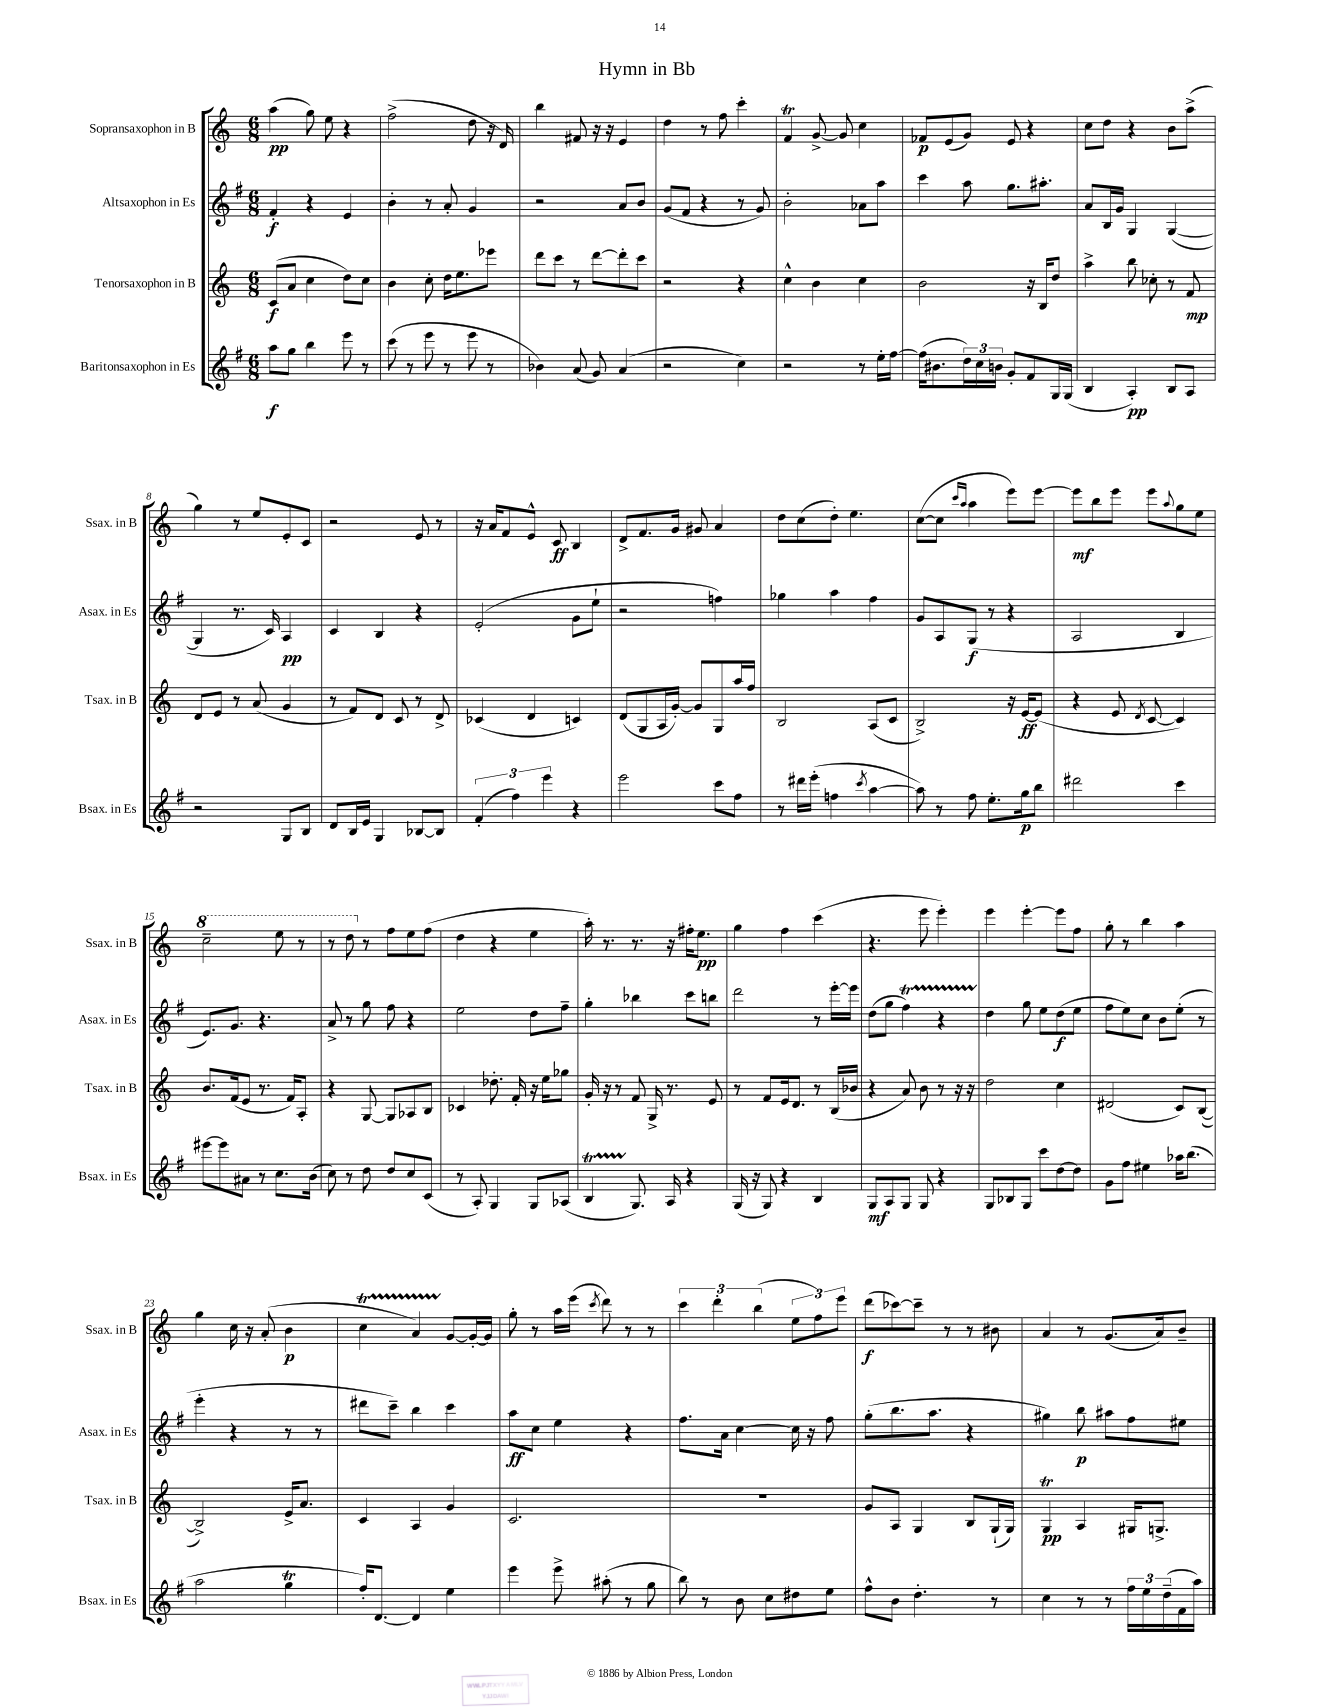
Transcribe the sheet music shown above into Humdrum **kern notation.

**kern	**dynam	**kern	**dynam	**kern	**dynam	**kern	**dynam
*part4	*part4	*part3	*part3	*part2	*part2	*part1	*part1
*staff4	*staff4	*staff3	*staff3	*staff2	*staff2	*staff1	*staff1
*I"Baritonsaxophon in Es	*	*I"Tenorsaxophon in B	*	*I"Altsaxophon in Es	*	*I"Sopransaxophon in B	*
*I'Bsax. in Es	*	*I'Tsax. in B	*	*I'Asax. in Es	*	*I'Ssax. in B	*
*clefG2	*	*clefG2	*	*clefG2	*	*clefG2	*
*k[f#]	*	*k[]	*	*k[f#]	*	*k[]	*
*M6/8	*	*M6/8	*	*M6/8	*	*M6/8	*
=1	=1	=1	=1	=1	=1	=1	=1
8aa\L	f	(8c/L	f	4f#'/	f	(4aa\	pp
8gg\J	.	8a/J	.	.	.	.	.
4bb\	.	4cc\	.	4r	.	8gg\)	.
.	.	.	.	.	.	8ee\	.
8eee\	.	8dd\L)	.	4e/	.	4r	.
8r	.	8cc\J	.	.	.	.	.
=2	=2	=2	=2	=2	=2	=2	=2
(8ccc\	.	4b\	.	4b'\	.	(2ff^\	.
8r	.	.	.	.	.	.	.
8eee\	.	8cc'\	.	8r	.	.	.
8r	.	16dd\KL	.	8a'/	.	.	.
.	.	8.ee\	.	.	.	.	.
8eee\	.	.	.	4g/	.	8dd\	.
8r	.	8eee-X\J	.	.	.	16r	.
.	.	.	.	.	.	16d/)	.
=3	=3	=3	=3	=3	=3	=3	=3
4b-X\)	.	8ddd\L	.	2r	.	4bb\	.
.	.	8ccc\J	.	.	.	.	.
(8a/	.	8r	.	.	.	8f#X/	.
8g/)	.	[8ddd\L	.	.	.	16r	.
.	.	.	.	.	.	16r	.
(4a/	.	8ddd'\]	.	8a/L	.	4e/	.
.	.	8ccc\J	.	8b/J	.	.	.
=4	=4	=4	=4	=4	=4	=4	=4
2r	.	2r	.	(8g/L	.	4dd\	.
.	.	.	.	8f#/J	.	.	.
.	.	.	.	4r	.	8r	.
.	.	.	.	.	.	8ff\	.
4cc\)	.	4r	.	8r	.	4ccc'\	.
.	.	.	.	8g/)	.	.	.
=5	=5	=5	=5	=5	=5	=5	=5
2r	.	4cc^^\	.	2b'\	.	4fT/	.
.	.	4b\	.	.	.	[8g^/	.
.	.	.	.	.	.	8g/]	.
8r	.	4cc\	.	8a-X\L	.	4cc\	.
16ee'\LL	.	.	.	8aa\J	.	.	.
[16ff#\JJ	.	.	.	.	.	.	.
=6	=6	=6	=6	=6	=6	=6	=6
(16ff#\KL]	.	2b\	.	4ccc\	.	8f-X/L	p
8.b#X\	.	.	.	.	.	.	.
.	.	.	.	.	.	(8e/	.
24dd\L)	.	.	.	8aa\	.	8g/J)	.
24cc\	.	.	.	.	.	.	.
24bn\JJ	.	.	.	.	.	.	.
8g'/L	.	.	.	8.gg\L	.	8e/	.
8f#/	.	16r	.	.	.	4r	.
.	.	16B/KL	.	8.aa#X'\J	.	.	.
16G/L	.	8dd/J	.	.	.	.	.
(16G/JJ	.	.	.	.	.	.	.
=7	=7	=7	=7	=7	=7	=7	=7
4B/	.	4aa^\	.	8a/L	.	8cc\L	.
.	.	.	.	16B/L	.	8dd\J	.
.	.	.	.	16g/JJ	.	.	.
4A'/)	pp	8bb\	.	4G/	.	4r	.
.	.	8cc-X'\	.	.	.	.	.
8B/L	.	8r	.	([4G/	.	8b\L	.
8A/J	.	8f/	mp	.	.	(8aa^\J	.
!!LO:LB:g=z
=8	=8	=8	=8	=8	=8	=8	=8
2r	.	8d/L	.	4G/]	.	4gg\)	.
.	.	8e/J	.	.	.	.	.
.	.	8r	.	8.r	.	8r	.
.	.	(8a/	.	.	.	8ee/L	.
.	.	.	.	16c/)	.	.	.
8G/L	.	4g/	.	4A/	pp	8e'/	.
8B/J	.	.	.	.	.	8c/J	.
=9	=9	=9	=9	=9	=9	=9	=9
8d/L	.	8r	.	4c/	.	2r	.
16B/L	.	8f/L)	.	.	.	.	.
16e/JJ	.	.	.	.	.	.	.
4G/	.	8d/J	.	4B/	.	.	.
.	.	8c/	.	.	.	.	.
[8B-X/L	.	8r	.	4r	.	8e/	.
8B-/J]	.	8d^/	.	.	.	8r	.
=10	=10	=10	=10	=10	=10	=10	=10
(6f#'/	.	(4c-X/	.	(2e'/	.	16r	.
.	.	.	.	.	.	16a/KL	.
.	.	.	.	.	.	8f/	.
6ff#\)	.	.	.	.	.	.	.
.	.	4d/	.	.	.	8e^^/J	.
6eee\	.	.	.	.	.	.	.
.	.	.	.	.	.	8c/	ff
4r	.	4cn/)	.	8g\L	.	4B/	.
.	.	.	.	8ee`\J	.	.	.
=11	=11	=11	=11	=11	=11	=11	=11
2eee\	.	(8d/L	.	2r	.	8d^/L	.
.	.	8G/	.	.	.	8.f/	.
.	.	16A/L	.	.	.	.	.
.	.	[16g'/JJ)	.	.	.	16g/Jk	.
.	.	8g/L]	.	.	.	8g#X/	.
8ccc\L	.	8G/	.	4ffn\)	.	4a/	.
8ff#\J	.	16aa/L	.	.	.	.	.
.	.	16ff/JJ	.	.	.	.	.
=12	=12	=12	=12	=12	=12	=12	=12
8r	.	2B/	.	4gg-X\	.	8dd\L	.
16ddd#X\LL	.	.	.	.	.	(8cc\	.
(16eee'\JJ	.	.	.	.	.	.	.
4ffn\	.	.	.	4aa\	.	8dd'\J)	.
.	.	.	.	.	.	4.ee\	.
8qccc/	.	.	.	.	.	.	.
[4aa\	.	(8A/L	.	4ff#\	.	.	.
.	.	8c/J	.	.	.	.	.
=13	=13	=13	=13	=13	=13	=13	=13
8aa\])	.	2B^/)	.	8g/L	.	([8cc\L	.
8r	.	.	.	8A/	.	8cc\J]	.
.	.	.	.	.	.	16qqccc/LL	.
.	.	.	.	.	.	16qqaa/JJ	.
8ff#\	.	.	.	(8G/J	f	4aa\	.
8.ee'\L	.	.	.	8r	.	.	.
.	.	16r	.	4r	.	8eee\L)	.
16gg\k	p	[16e/KL	ff	.	.	.	.
8bb\J	.	(8e/J]	.	.	.	[8eee\J	.
=14	=14	=14	=14	=14	=14	=14	=14
2ddd#X\	.	4r	.	2A/	.	8eee\L]	mf
.	.	.	.	.	.	8bb\	.
.	.	8e/	.	.	.	8eee\J	.
.	.	8qd/	.	.	.	.	.
.	.	[8c/	.	.	.	8eee\L	.
.	.	.	.	.	.	8qqaa/	.
4ccc\	.	4c/])	.	4B/	.	8gg\	.
.	.	.	.	.	.	8ee\J	.
!!LO:LB:g=z
=15	=15	=15	=15	=15	=15	=15	=15
*	*	*	*	*	*	*8va	*
[8eee#X\L	.	8.b/L	.	8.e/L)	.	2ccc~\	.
8eee#\]	.	.	.	.	.	.	.
.	.	(16f/k	.	8.g/J	.	.	.
8a#X\J	.	8e/J	.	.	.	.	.
8r	.	8.r	.	4.r	.	.	.
8.cc\L	.	.	.	.	.	8eee\	.
.	.	16f/KL)	.	.	.	.	.
.	.	8A'/J	.	.	.	8r	.
(16b\Jk	.	.	.	.	.	.	.
=16	=16	=16	=16	=16	=16	=16	=16
8cc\)	.	4r	.	8a^/	.	8r	.
8r	.	.	.	8r	.	8ddd\	.
*	*	*	*	*	*	*X8va	*
8dd\	.	[8G/	.	8gg\	.	8r	.
8dd/L	.	8G/L]	.	8ff#\	.	8ff\L	.
8cc/	.	8A-X/	.	4r	.	8ee\	.
(8c/J	.	8B/J	.	.	.	(8ff\J	.
=17	=17	=17	=17	=17	=17	=17	=17
8r	.	4c-X/	.	2ee\	.	4dd\	.
8A'/)	.	.	.	.	.	.	.
4G/	.	8.dd-X'\	.	.	.	4r	.
.	.	16f'/	.	.	.	.	.
8G/L	.	16r	.	8dd\L	.	4ee\	.
.	.	16ee\KL	.	.	.	.	.
(8A-X/J	.	8gg-X\J	.	8ff#~\J	.	.	.
=18	=18	=18	=18	=18	=18	=18	=18
4Bt/	.	16g'/	.	4gg'\	.	16aa'\)	.
.	.	16r	.	.	.	8.r	.
.	.	8r	.	.	.	.	.
8.G/)	.	8f/	.	4bb-X\	.	8.r	.
.	.	16G^/	.	.	.	.	.
16A/	.	8.r	.	.	.	16r	.
4r	.	.	.	8ccc\L	.	16ff#X'\KL	.
.	.	.	.	.	.	8.ee\J	pp
.	.	8e/	.	8bbn\J	.	.	.
=19	=19	=19	=19	=19	=19	=19	=19
(16G/	.	8r	.	2ddd\	.	4gg\	.
16r	.	.	.	.	.	.	.
8G/)	.	8f/L	.	.	.	.	.
4r	.	16e/k	.	.	.	4ff\	.
.	.	8.d/J	.	.	.	.	.
4B/	.	8r	.	8r	.	(4ccc\	.
.	.	(16B/LL	.	[16eee'\LL	.	.	.
.	.	16b-X/JJ	.	16eee\JJ]	.	.	.
=20	=20	=20	=20	=20	=20	=20	=20
8G/L	mf	4r	.	(8dd\L	.	4.r	.
8A/	.	.	.	8gg\J	.	.	.
8G/J	.	8a/)	.	4ff#t\)	.	.	.
8G/	.	8b\	.	.	.	8eee\	.
4r	.	8r	.	4r	.	4eee'\)	.
.	.	16r	.	.	.	.	.
.	.	16r	.	.	.	.	.
=21	=21	=21	=21	=21	=21	=21	=21
8G/L	.	2dd\	.	4dd\	.	4eee\	.
8B-X/	.	.	.	.	.	.	.
8G/J	.	.	.	8gg\	.	[4eee'\	.
8ccc\L	.	.	.	8ee\L	.	.	.
[8dd\	.	4cc\	.	(8dd\	f	8eee\L]	.
8dd\J]	.	.	.	8ee\J	.	8ff\J	.
=22	=22	=22	=22	=22	=22	=22	=22
8g\L	.	(2d#X/	.	8ff#\L	.	8gg'\	.
8ff#\J	.	.	.	8ee\)	.	8r	.
4ee#X\	.	.	.	8cc\J	.	4bb\	.
.	.	.	.	8b\L	.	.	.
16aa-X\KL	.	8c/L)	.	(8ee'\J	.	4aa\	.
(8.bb\J	.	.	.	.	.	.	.
.	.	([8B/J	.	8r	.	.	.
!!LO:LB:g=z
=23	=23	=23	=23	=23	=23	=23	=23
2aa\	.	2B^/])	.	4eee'\	.	4gg\	.
.	.	.	.	4r	.	16cc\	.
.	.	.	.	.	.	16r	.
.	.	.	.	.	.	(8a'/	.
4ggT\	.	16e^/KL	.	8r	.	4b\	p
.	.	8.a/J	.	.	.	.	.
.	.	.	.	8r	.	.	.
=24	=24	=24	=24	=24	=24	=24	=24
16ff#'/KL)	.	4c/	.	8ddd#X\L	.	4ccT\	.
[8.d/J	.	.	.	.	.	.	.
.	.	.	.	8ccc~\J)	.	.	.
4d/]	.	4A/	.	4bb\	.	4aTTT/)	.
4ee\	.	4g/	.	4ccc\	.	[8g/L	.
.	.	.	.	.	.	16g'/L_	.
.	.	.	.	.	.	16g/JJ]	.
=25	=25	=25	=25	=25	=25	=25	=25
4eee\	.	2.c/	.	8aa\L	ff	8gg'\	.
.	.	.	.	8cc\J	.	8r	.
8eee^\	.	.	.	4ee\	.	16aa\LL	.
.	.	.	.	.	.	(16eee\JJ	.
.	.	.	.	.	.	8qccc/	.
(8aa#X'\	.	.	.	.	.	8ddd\)	.
8r	.	.	.	4r	.	8r	.
8gg\	.	.	.	.	.	8r	.
=26	=26	=26	=26	=26	=26	=26	=26
8bb\)	.	2.r	.	8.ff#\L	.	6ccc\	.
8r	.	.	.	.	.	.	.
.	.	.	.	.	.	6ddd'\	.
.	.	.	.	16a\Jk	.	.	.
8b\	.	.	.	[4cc\	.	.	.
.	.	.	.	.	.	(6bb\	.
8cc\L	.	.	.	.	.	.	.
8dd#X\	.	.	.	16cc\]	.	12ee\L	.
.	.	.	.	16r	.	.	.
.	.	.	.	.	.	12ff\)	.
8ee\J	.	.	.	8ff#\	.	.	.
.	.	.	.	.	.	12eee\J	.
=27	=27	=27	=27	=27	=27	=27	=27
8ff#^^\L	.	8g/L	.	(8gg'\L	.	(8ddd\L	f
8b\J	.	8A/J	.	8.bb\	.	[8ccc-X\)	.
4.dd'\	.	4G/	.	.	.	8ccc-~\J]	.
.	.	.	.	8.aa\J	.	.	.
.	.	.	.	.	.	8r	.
.	.	8B/L	.	4r	.	8r	.
8r	.	(16G`/L	.	.	.	8b#X\	.
.	.	16G/JJ)	.	.	.	.	.
=28	=28	=28	=28	=28	=28	=28	=28
4cc\	.	4GT/	pp	4gg#X\)	.	4a/	.
8r	.	4A/	.	8bb\	p	8r	.
8r	.	.	.	8aa#X\L	.	(8.g/L	.
24ff#\LL	.	16G#X/KL	.	8ff#\	.	.	.
24ee\	.	.	.	.	.	.	.
.	.	8.Gn^/J	.	.	.	16a/k)	.
(24dd~\	.	.	.	.	.	.	.
16f#\	.	.	.	8ee#X\J	.	8b~/J	.
16aa\JJ)	.	.	.	.	.	.	.
==	==	==	==	==	==	==	==
*-	*-	*-	*-	*-	*-	*-	*-
